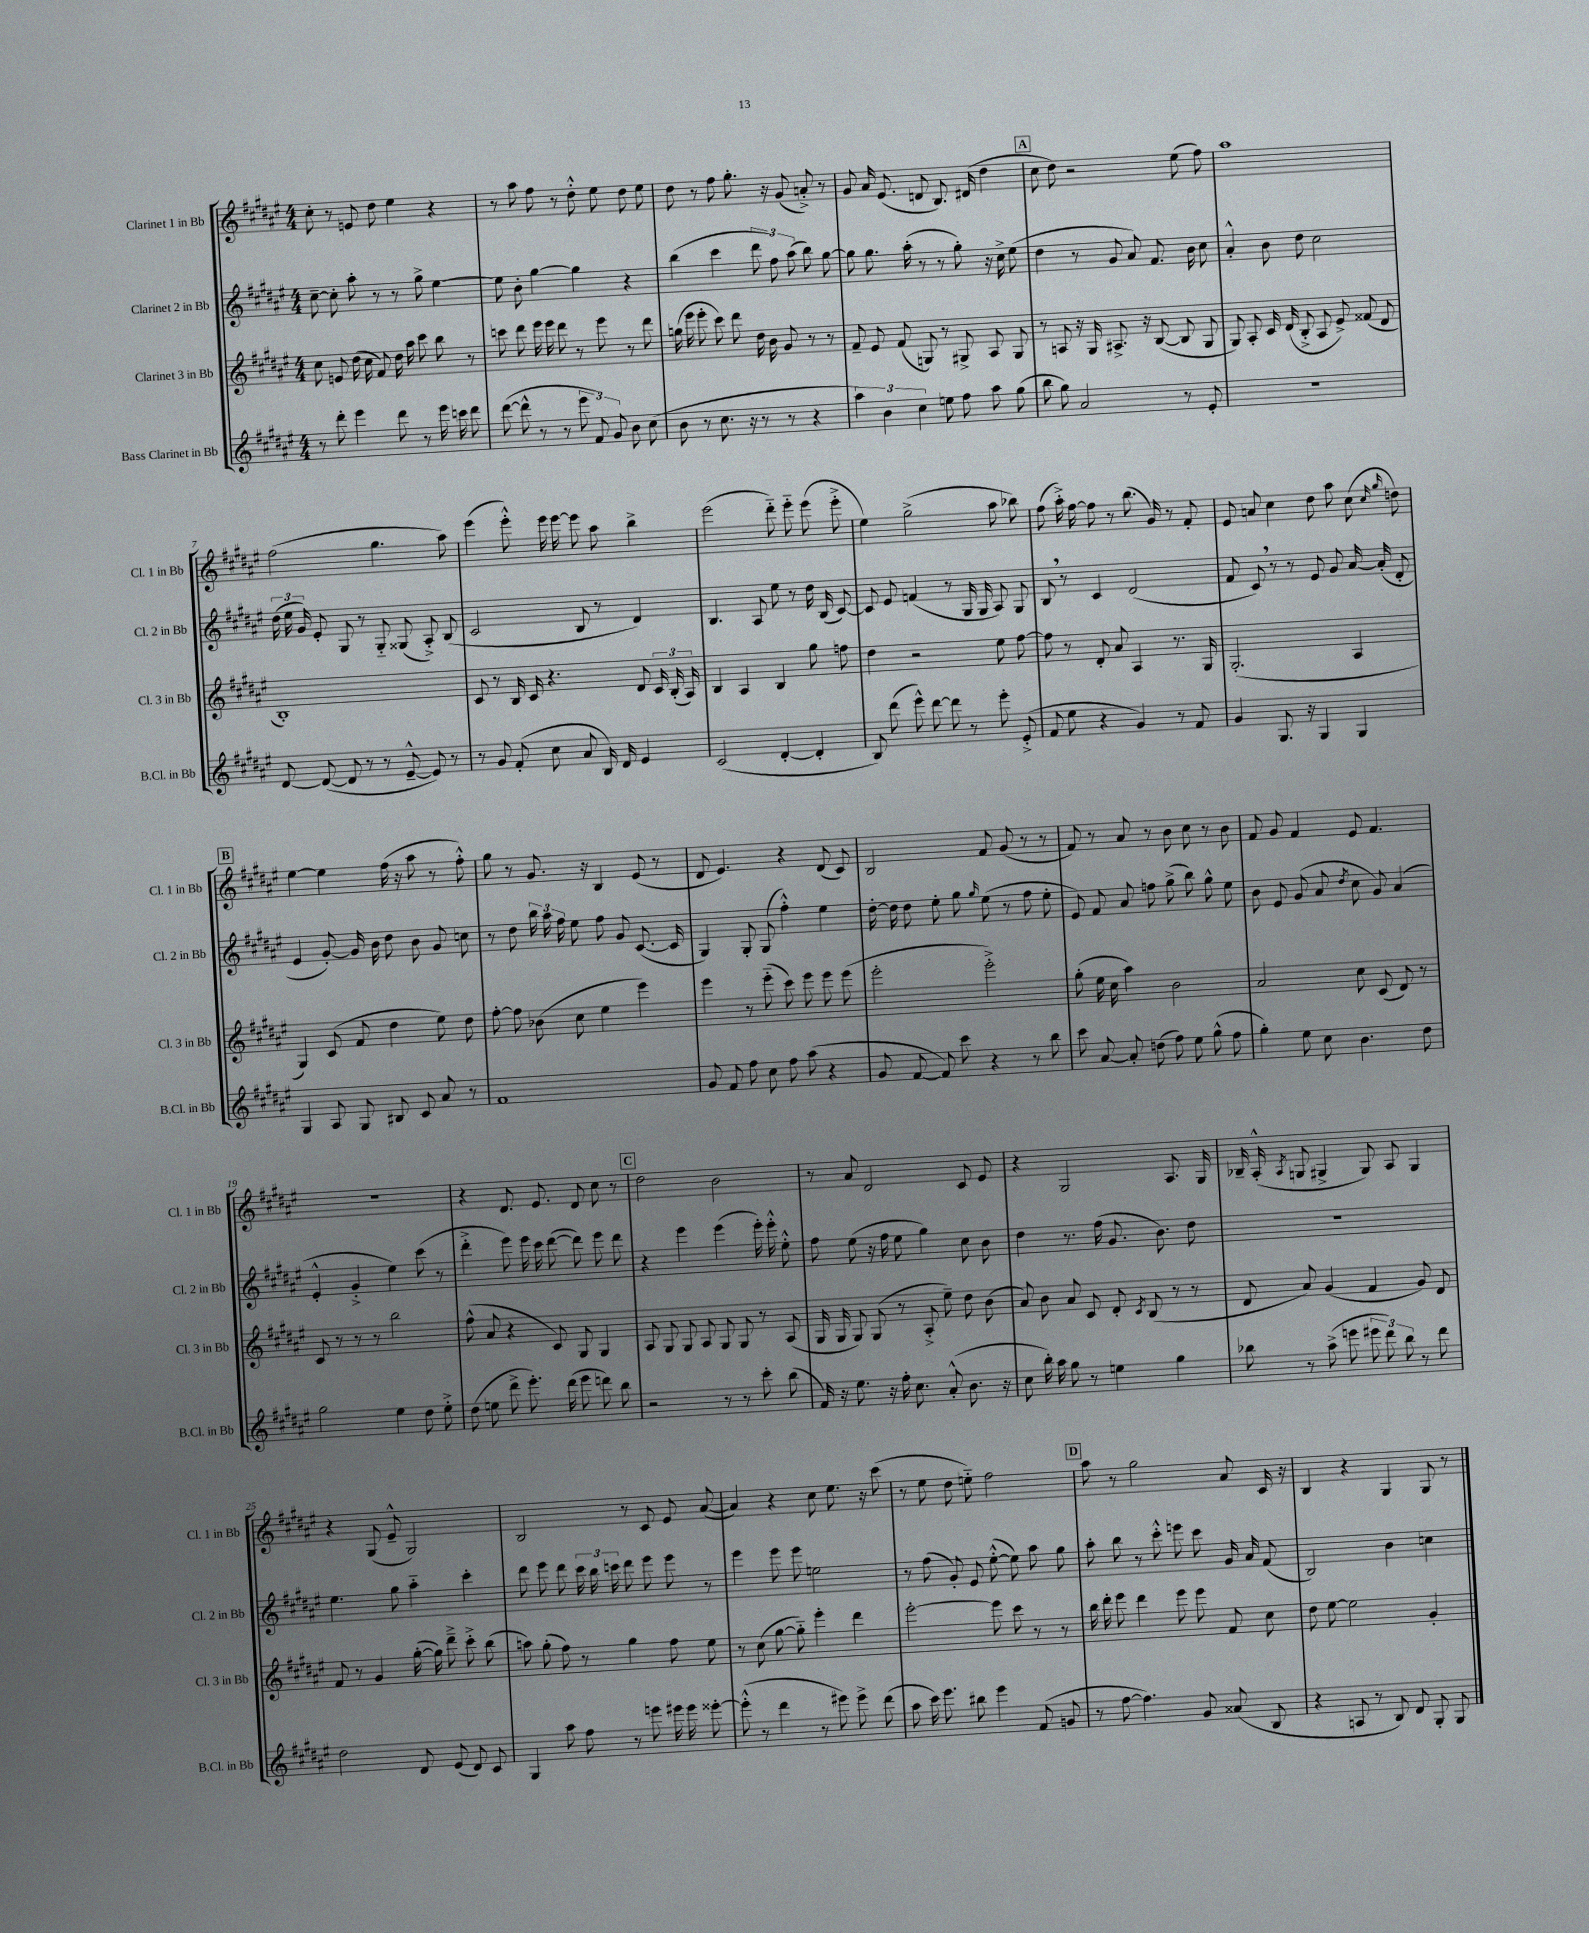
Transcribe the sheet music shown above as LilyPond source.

<<
\new StaffGroup <<
\new Staff = "s0" \with { instrumentName = "Clarinet 1 in Bb" shortInstrumentName = "Cl. 1 in Bb" } {
    \clef treble \key fis \major \numericTimeSignature \time 4/4
    \autoBeamOff cis''8-. r8 e'8 dis''8 eis''4 r4 |
    r8 ais''8 fis''8 r8 dis''8-.-^ eis''8 dis''8 eis''8 |
    dis''8 r8 fis''8 gis''8.-. r16 gis'8( a'8-.->) r8 |
    gis'8 ais'16 eis'8.( d'8 b8.) dis'16( dis''4 |
    \mark \markup { \box "A" } cis''8 dis''8) r2 eis''8( fis''8) |
    ais''1 |
    fis''2( gis''4. ais''8) |
    eis'''4( eis'''8-.-^) eis'''16 eis'''16~ eis'''8 ais''8 b''4-> |
    eis'''2( dis'''8-_) eis'''8-_ eis'''8( eis'''8-.-> |
    eis''4) gis''2->( ais''8 bes''8) |
    fis''8( ais''16-.->) fis''16~ fis''8 r8 b''8.( gis'16) r8 fis'8-. |
    eis'8 a'8 cis''4 dis''8 ais''8 cis''8( \grace { cis''16 gis''16 } d''8) |
    \mark \markup { \box "B" } eis''4~ eis''4 fis''16( r16 ais''8 r8 fis''8-.-^) |
    gis''8 r8 gis'8. r16 b4 eis'8( r8 |
    dis'8 eis'4.) r4 dis'8( cis'8) |
    b2 fis'8 gis'8( r8 r8 |
    fis'8) r8 ais'8 r8 b'8 cis''8 r8 b'8 |
    fis'8 gis'8 fis'4 eis'8 fis'4. |
    R1 |
    r4 dis'8. eis'8. dis'8 cis''8 r8 |
    \mark \markup { \box "C" } dis''2 b'2 |
    r8 ais'8 dis'2 cis'8 eis'8 |
    r4 gis2 ais8. gis16 |
    bes16-- ais16-.-^( \acciaccatura { ais8 } g8 gis4-> gis8) ais8 gis4 |
    r4 gis8( eis'8---^ gis2) |
    b2 r8 cis'8 eis'8 ais'8~( |
    ais'4) r4 cis''8 eis''8. r16 cis'''8( |
    r8 eis''8 dis''8 e''8-_) fis''2 |
    \mark \markup { \box "D" } ais''8 r8 gis''2 ais'8 cis'16 r16 |
    b4 r4 gis4 gis8 r8 \bar "|." |
}
\new Staff = "s1" \with { instrumentName = "Clarinet 2 in Bb" shortInstrumentName = "Cl. 2 in Bb" } {
    \clef treble \key fis \major \numericTimeSignature \time 4/4
    \autoBeamOff cis''8~-- cis''8-. ais''8-. r8 r8 gis''8-> eis''4~ |
    eis''8 b'8-. gis''4~ gis''4 r4 |
    b''4( cis'''4 \tuplet 3/2 { dis'''8 fis''8) ais''8( } b''8) gis''8~ |
    gis''8 gis''8. ais''16-.( r8 r8 gis''8-.) r16 cis''16-> eis''8( |
    \mark \markup { \box "A" } dis''4 r8 gis'8 ais'8) fis'8. b'16 cis''8 |
    ais'4-.-^ b'8 dis''8 cis''2 |
    \tuplet 3/2 { dis''16( eis''16 gis'16) } eis'8-. gis8 r8 gis8-_ gisis8( ais8-.->) b8( |
    cis'2 b8 r8 dis'4) |
    b4. ais8 eis''8 r8 dis''16 b16( cis'8~) |
    cis'8 eis'8 f'4( r8 gis16 gis16 ais8) gis8 |
    b8 \breathe r8 cis'4 dis'2( |
    fis'8 cis'8) \breathe r8 r8 eis'8 gis'8 ais'16~ ais'16-.( dis'8-. |
    \mark \markup { \box "B" } eis'4 gis'8~-.) gis'16 b'16 dis''8 b'8 gis'8 c''8 |
    r8 dis''8 \tuplet 3/2 { b''16 ais''16 fis''16 } eis''8 fis''8 gis'8 cis'8.~( cis'16 |
    gis4) gis8-. gis8( fis''4-.-^) eis''4 |
    dis''16~-. dis''16 dis''8 eis''8-. gis''8 \grace { gis''16 } eis''8( r8 fis''8 eis''8-. |
    eis'8) fis'8 ais'8 f''8 gis''8->( b''8) gis''8-^ eis''8 |
    b'8 eis'8 gis'8( ais'8 \acciaccatura { dis''8 } cis''8 gis'8) ais'4( |
    eis'4-.-^ gis'4-.-> eis''4) cis'''8( r8 |
    dis'''4-.-> eis'''8) eis'''16 cis'''16 dis'''8~( dis'''8) eis'''8 dis'''8 |
    \mark \markup { \box "C" } r4 eis'''4 eis'''4( eis'''16-.) eis'''16-.-^ eis''8-.-^ |
    fis''8 eis''8( r16 fis''16 eis''8 gis''4) cis''8 b'8 |
    dis''4 r8. fis''16( gis'8. b'8.) dis''8 |
    R1 |
    eis''4. gis''8 ais''4-_ cis'''4-. |
    dis'''8 eis'''8 dis'''8 \tuplet 3/2 { cis'''16 b''16 c'''16 } dis'''8 eis'''8 eis'''8 r8 |
    eis'''4 eis'''8 eis'''8 e''2 |
    r8 fis''8( gis'8-.) eis'8 eis''8~-.-^( eis''8) ais''8 gis''8 |
    \mark \markup { \box "D" } ais''8-. b''8 r8 cis'''8-.-^ e'''8 cis'''8 gis'16 ais'16 fis'8( |
    b2) b'4 c''4 \bar "|." |
}
\new Staff = "s2" \with { instrumentName = "Clarinet 3 in Bb" shortInstrumentName = "Cl. 3 in Bb" } {
    \clef treble \key fis \major \numericTimeSignature \time 4/4
    \autoBeamOff cis''8 e'8 dis''16( cis''16 fis'8) dis''16 ais''16 cis'''8 b''8 r8 |
    c'''8 dis'''8 eis'''16 eis'''16 dis'''8 r8 eis'''8 r8 dis'''8 |
    g''16( eis'''16 eis'''8-. cis'''8) dis'''8 dis''16 b'16 gis'8 r8 r8 |
    fis'8-- eis'8 fis'8( g8) r8 gis8-> ais8 gis8 |
    \mark \markup { \box "A" } r8 a8 r16 gis16 ais8.-> r16 b8~( b8 gis8 |
    gis8) ais8-. cis'16 dis'16( b8-.-> ais8 eis'8->) fisis'8( dis'8 |
    b1-.) |
    cis'8 r8 b16 cis'16 r4. dis'8 \tuplet 3/2 { cis'16 b16-.( ais16) } |
    b4 ais4 b4 gis''8 f''8 |
    dis''4 r2 eis''8 fis''8~ |
    fis''8 r8 dis'8-. ais'8 ais4 r8. gis16 |
    gis2.-.( ais4 |
    \mark \markup { \box "B" } gis4) cis'8( fis'8 dis''4 eis''8) dis''8 |
    fis''8~-. fis''8 bes'8( cis''8 eis''4 eis'''4) |
    eis'''4 r8 eis'''8-_( cis'''8) eis'''8 eis'''8 eis'''8( |
    eis'''2-. eis'''2-.->) |
    gis''8-.( eis''16 cis''16 ais''4) b'2 |
    ais'2 cis''8 cis'8( dis'8) r8 |
    cis'8 r8 r8 r8 b''2 |
    fis''8-^( ais'8 r4 cis'8) gis8 gis4 |
    \mark \markup { \box "C" } ais8 gis8 gis8 ais8 gis8 gis8 r8 ais8( |
    gis16 gis16 gis8) gis8( r8 ais8-.-> eis''8--) dis''8 b'8( |
    ais'8) b'8 ais'8 cis'8 dis'8-. \acciaccatura { cis'8 } b8( r8 r8 |
    dis'8 ais'8) gis'4( fis'4 gis'8) dis'8 |
    fis'8 r8 gis'4 gis''16~-.( gis''16) dis'''8---> cis'''8-.-> b''8( |
    a''8) gis''8-.( fis''8) r8 gis''4 fis''8 eis''8 |
    r8 cis''8( gis''8~ gis''8-_) eis'''4-. dis'''4 |
    eis'''2~-. eis'''8 cis'''8 r8 r8 |
    \mark \markup { \box "D" } b''16 dis'''16-. eis'''8 dis'''4 eis'''8 eis'''8 fis'8 cis''8 |
    dis''8 eis''8~ eis''2 gis'4-. \bar "|." |
}
\new Staff = "s3" \with { instrumentName = "Bass Clarinet in Bb" shortInstrumentName = "B.Cl. in Bb" } {
    \clef treble \key fis \major \numericTimeSignature \time 4/4
    \autoBeamOff r8 dis'''8-. eis'''4 dis'''8 r8 eis'''16 c'''16 dis'''8 |
    dis'''8~( dis'''8-^ r8 r8 \tuplet 3/2 { eis'''8 fis'8) gis'8 } b'8 cis''8( |
    b'8 r8 cis''8. r16 r8 r8 r4 |
    \tuplet 3/2 { ais''4) b'4 cis''4 } e''8 fis''8 ais''8 gis''8( |
    \mark \markup { \box "A" } b''8 gis''8) ais'2 r8 eis'8-. |
    R1 |
    dis'8~ dis'8~( dis'8 r8 r8 eis'8~---^ eis'8) r8 |
    r8 gis'8 fis'8-.( cis''8 ais'8 b16) dis'16 eis'4 |
    cis'2( dis'4~-. dis'4-. |
    b8) dis'''8( eis'''8-^) dis'''8~ dis'''8 r8 eis'''8-. eis'8-.->( |
    fis'8 eis''8 r4 gis'4) r8 fis'8 |
    gis'4 gis8. r16 gis4 gis4 |
    \mark \markup { \box "B" } gis4 ais8 gis8 bis8 cis'8 ais'8 r8 |
    fis'1 |
    gis'8 fis'8 fis''8 cis''8 fis''8 ais''8( r4 |
    gis'8 fis'8~ fis'8) cis'''8 r4 r8 b''8 |
    cis'''8 ais'8~ ais'8-. d''8( fis''8) eis''8 gis''8-^( fis''8 |
    gis''4-.) eis''8 cis''8 b'4. dis''8 |
    gis''2 eis''4 dis''8 eis''8-.-> |
    dis''8( e''8 dis'''8-> eis'''8.-.) dis'''16( eis'''8 d'''8) b''8 |
    \mark \markup { \box "C" } r2 r8 r8 cis'''8-. b''8( |
    fis'16) r16 eis''8. r16 fis''16-. cis''8. ais'8-.-^( b'8. r16 |
    cis''8 b''16-.) ais''16 gis''8 r8 e''4 gis''4 |
    bes''8 r8 ais''8->( e'''8 \tuplet 3/2 { eis'''8 dis'''8) bes''8 } r8 dis'''8 |
    dis''2 dis'8 eis'8( dis'8) cis'8 |
    gis4 ais''8 fis''8 r8 e'''8 eis'''16 eis'''16 eisis'''8~-. |
    eisis'''8-.-^( r8 dis'''4 r8 eis'''8) eis'''8-> dis'''8( |
    ais''8 cis'''16) eis'''8. bis''8 eis'''4 fis'8( g'8 |
    \mark \markup { \box "D" } r8 fis''8~ fis''4.) gis'8 aisis'8( b8 |
    r4 a8 r8 b8) dis'8 gis8-. gis8 \bar "|." |
}
>>
>>
